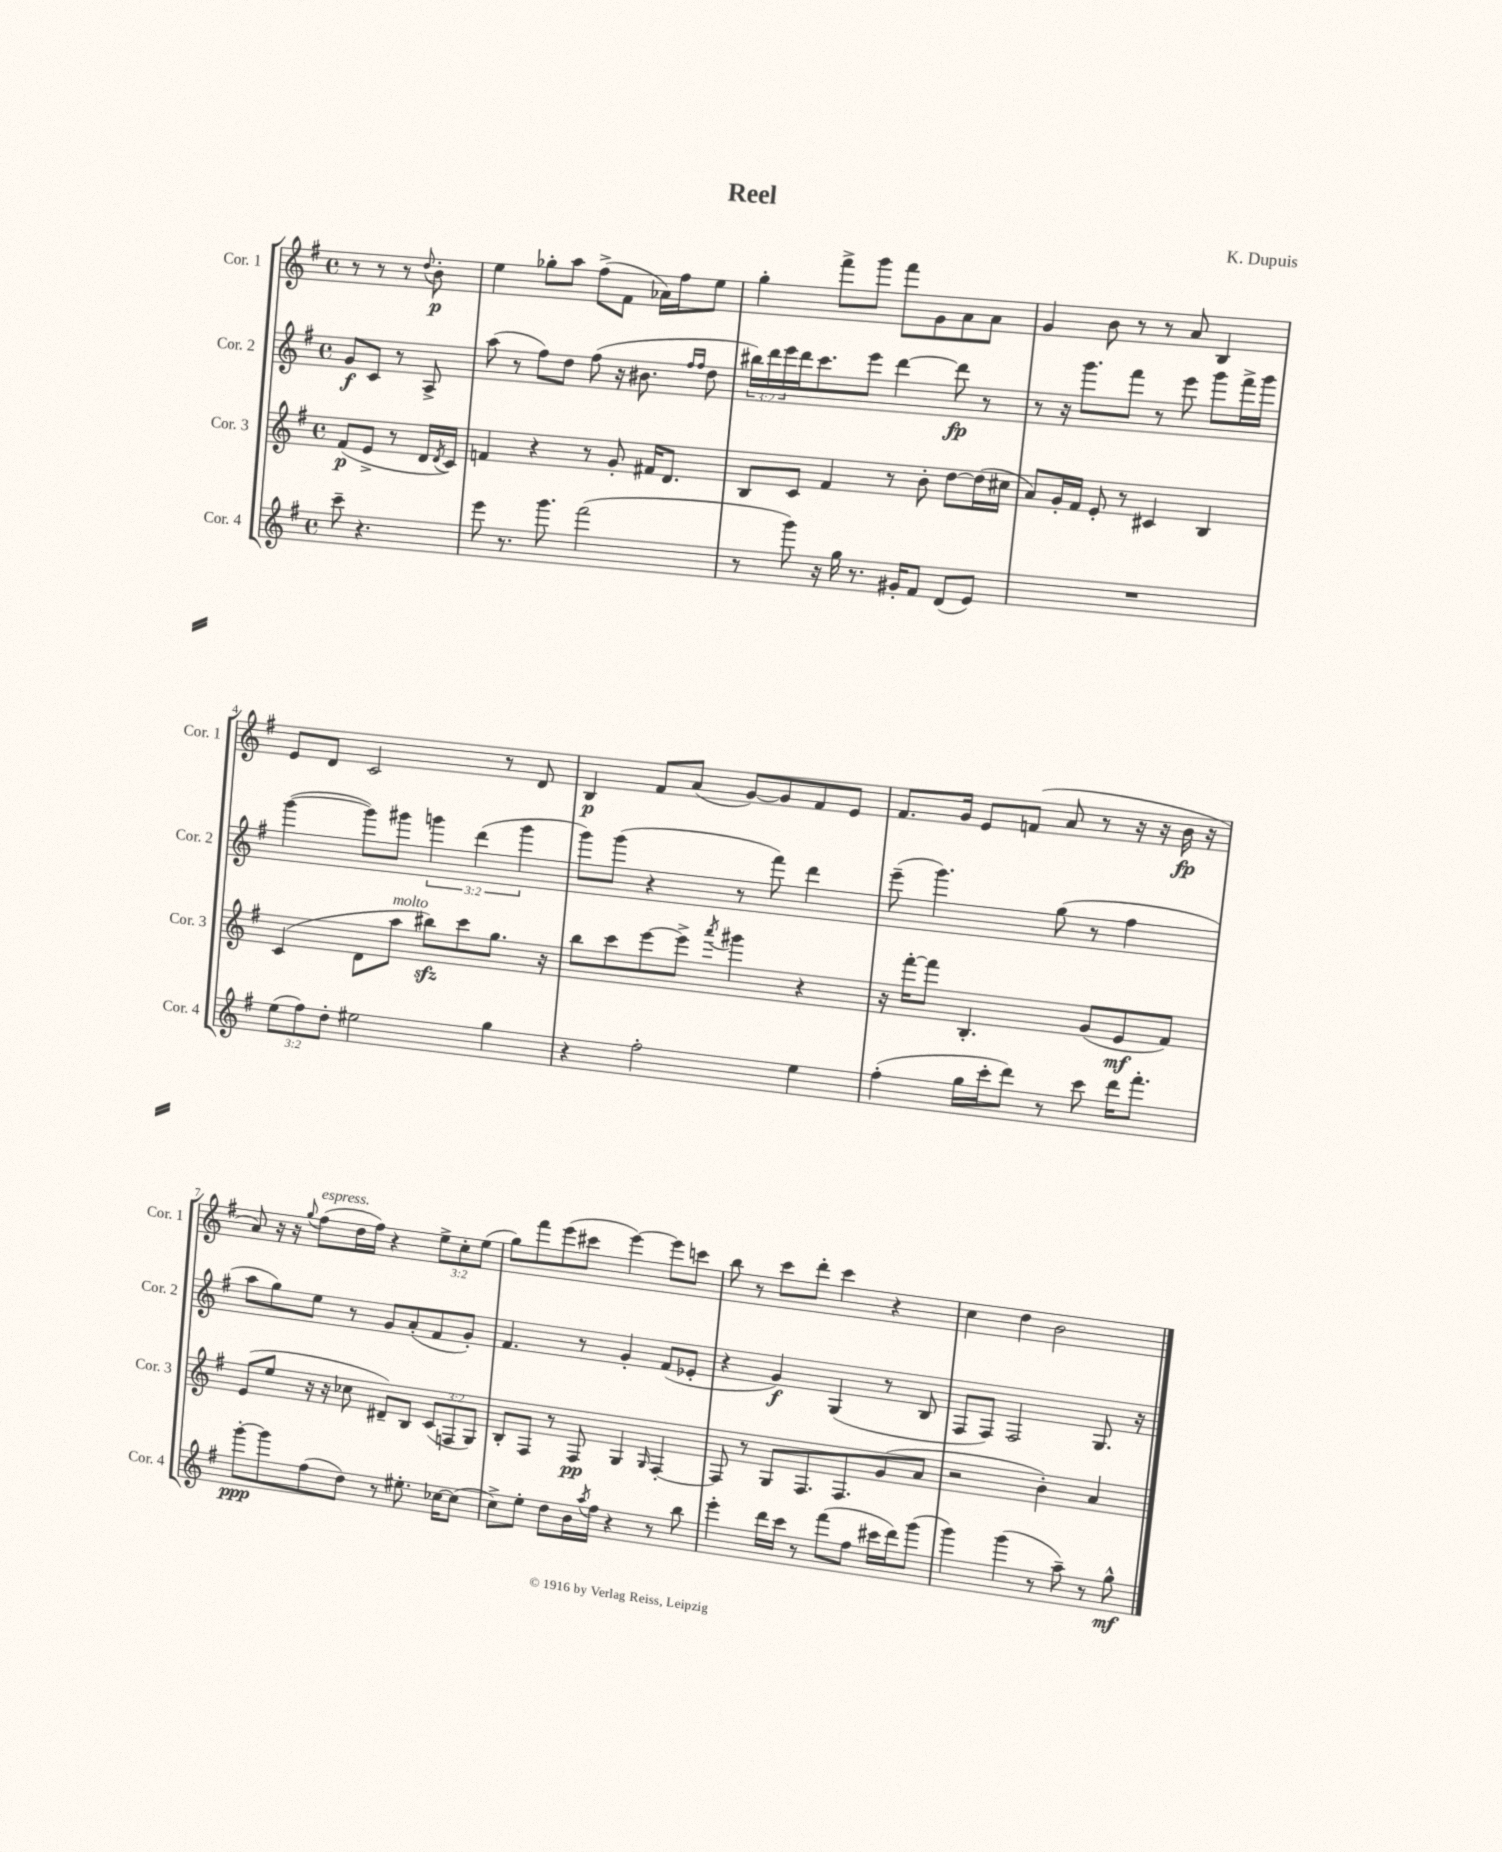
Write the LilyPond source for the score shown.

\header { title = "Reel" composer = "K. Dupuis" }
<<
\new StaffGroup <<
\new Staff = "s0" \with { instrumentName = "Cor. 1" shortInstrumentName = "Cor. 1" } {
    \clef treble \key g \major \defaultTimeSignature \time 4/4 \override Staff.TupletNumber.text = #tuplet-number::calc-fraction-text \partial 2
    r8 r8 r8 \appoggiatura { d''8 } b'8-.\p |
    e''4 ges''8-. a''8 fis''8->( fis'8 aes'16) fis''16 e''8 |
    g''4-. fis'''8-> g'''8 fis'''8 g'8 a'8 a'8 |
    g'4 b'8 r8 r8 a'8 b4 |
    e'8 d'8 c'2 r8 d'8 |
    b4\p fis'8 a'8( g'8~) g'8 fis'8 e'8 |
    fis'8. g'16 e'8 f'8( a'8 r8 r16 r16 b'16\fp r16 |
    a'8) r16 r16 \appoggiatura { g''8 } fis''8^\markup { \italic "espress." }( d''16 fis''16) r4 \tuplet 3/2 { e''8-> c''8-. e''8( } |
    g''8) fis'''8 e'''8( cis'''8 e'''4~) e'''8 c'''8 |
    b''8 r8 c'''8 d'''8-. c'''4 r4 |
    c''4 d''4 b'2 \bar "|." |
}
\new Staff = "s1" \with { instrumentName = "Cor. 2" shortInstrumentName = "Cor. 2" } {
    \clef treble \key g \major \defaultTimeSignature \time 4/4 \override Staff.TupletNumber.text = #tuplet-number::calc-fraction-text \partial 2
    g'8\f c'8 r8 a8-> |
    a''8( r8 fis''8) d''8 fis''8( r16 bis'8. \grace { fis''16 fis''16 } d''8 |
    \tuplet 3/2 { bis''16) d'''16 e'''16 } d'''16 c'''8. e'''8 d'''4~ d'''8\fp r8 |
    r8 r16 g'''8. fis'''8 r8 e'''8 g'''8 fis'''16-> g'''16 |
    g'''4~( g'''8) gis'''8 \tuplet 3/2 { g'''4 d'''4( g'''4 } |
    g'''8) g'''8( r4 r8 fis'''8) d'''4 |
    e'''8--( g'''4.) g''8( r8 fis''4 |
    a''8 g''8) e''8 r8 g'8 a'8-.( fis'8 g'8-.) |
    fis'4. r8 g'4-. fis'8( ees'8-. |
    r4 g'4\f) g4( r8 b8 |
    fis8 fis8) fis2 g8. r16 \bar "|." |
}
\new Staff = "s2" \with { instrumentName = "Cor. 3" shortInstrumentName = "Cor. 3" } {
    \clef treble \key g \major \defaultTimeSignature \time 4/4 \override Staff.TupletNumber.text = #tuplet-number::calc-fraction-text \partial 2
    fis'8\p( e'8-> r8 d'16 \acciaccatura { d'8 } c'16) |
    f'4 r4 r8 g'8-. fis'16 d'8. |
    b8 c'8 fis'4 r8 b'8-. d''8~ d''16( cis''16 |
    a'8) g'16-. fis'16 e'8-. r8 cis'4 b4 |
    c'4( d'8 a''8^\markup { \italic "molto" } bis''8\sfz) c'''8 g''8. r16 |
    b''8 c'''8 e'''8~ e'''8-> \acciaccatura { a'''8 } gis'''4 r4 |
    r16 fis'''16~-. fis'''8 b4.-. g'8( e'8\mf fis'8) |
    e'8( e''8 r16 r16 ces''8 dis'8--) b8 \tuplet 3/2 { c'8( f8 g8) } |
    b8-. fis8 r8 fis8\pp g4 \grace { g16 } fis4~-. |
    fis8 r8 g8 fis8. fis8. g'8( a'8 |
    r2 b'4-.) a'4 \bar "|." |
}
\new Staff = "s3" \with { instrumentName = "Cor. 4" shortInstrumentName = "Cor. 4" } {
    \clef treble \key g \major \defaultTimeSignature \time 4/4 \override Staff.TupletNumber.text = #tuplet-number::calc-fraction-text \partial 2
    c'''8-- r4. |
    e'''8 r8. g'''8. fis'''2( |
    r8 g'''8) r16 g''16 r8. gis'16-. fis'8 d'8( e'8) |
    R1 |
    \tuplet 3/2 { e''8( fis''8) d''8-. } eis''2 g''4 |
    r4 fis''2-. e''4 |
    fis''4-.( g''16 c'''16-. d'''8) r8 c'''8 d'''16 fis'''8.-. |
    g'''8~-.\ppp g'''8 fis''8( d''8) r8 eis''8.-. ces''16~ ces''8( |
    c''8->) e''8-. d''8 b'16 \acciaccatura { a''8 } fis''16 r4 r8 b''8 |
    e'''4-. d'''16 c'''16 r8 fis'''8( fis''8 cis'''16 d'''16) g'''8( |
    g'''4) g'''4( r8 a''8--) r8 g''8-^\mf \bar "|." |
}
>>
>>
